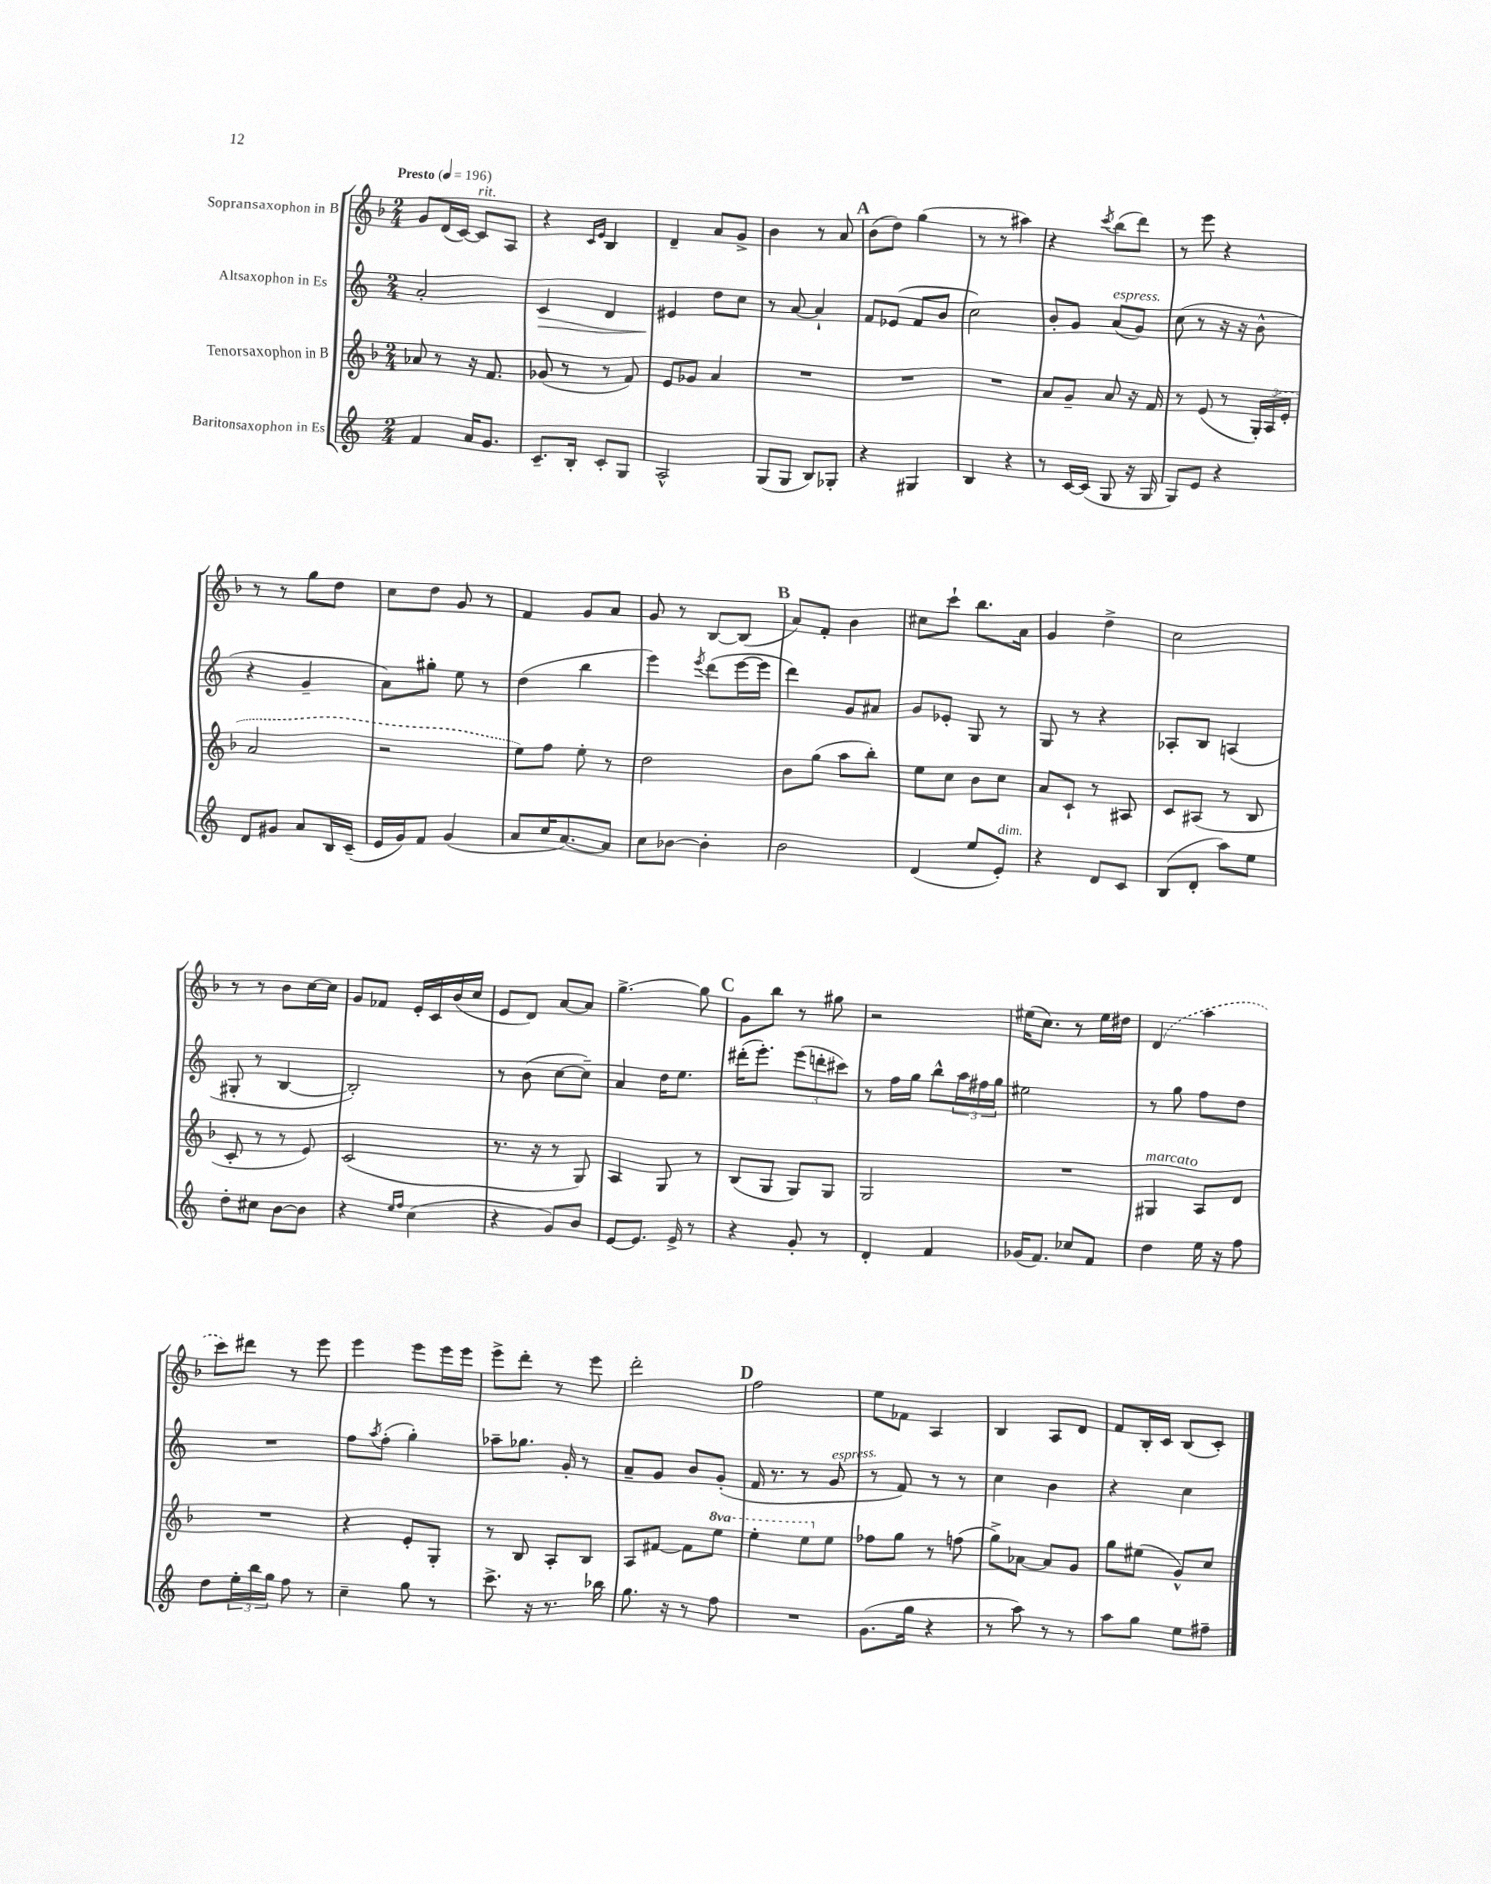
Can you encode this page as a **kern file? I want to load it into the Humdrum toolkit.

**kern	**kern	**kern	**dynam	**kern
*part4	*part3	*part2	*part2	*part1
*staff4	*staff3	*staff2	*staff2	*staff1
*I"Baritonsaxophon in Es	*I"Tenorsaxophon in B	*I"Altsaxophon in Es	*	*I"Sopransaxophon in B
*clefG2	*clefG2	*clefG2	*	*clefG2
*k[]	*k[b-]	*k[]	*	*k[b-]
*M2/4	*M2/4	*M2/4	*	*M2/4
*MM196	*MM196	*MM196	*	*MM196
=1	=1	=1	=1	=1
!	!	!	!	!LO:TX:a:B:t=Presto
4f/	8a-X/	2a'/	.	8g/L
.	8r	.	.	(16d/L
.	.	.	.	[16c/JJ)
!	!	!	!	!LO:TX:a:i:t=rit.
16a/KL	16r	.	.	8c/L]
8.g/J	8.f/	.	.	.
.	.	.	.	8A/J
=2	=2	=2	=2	=2
!	!	!	!LO:HP:b	!
8.c~/L	(8g-X/	4c/	>	4r
.	8r	.	.	.
16B'/Jk	.	.	.	.
.	.	.	.	16qqc/LL
.	.	.	.	16qqe/JJ
8c'/L	8r	4d/	.	4B-/
8G/J	8f/)	.	.	.
=3	=3	=3	=3	=3
2A^^/	8e/L	4e#X/	.	4d~/
.	8g-X/J	.	.	.
.	4a/	8dd\L	]	8a/L
.	.	8cc\J	.	8g^/J
=4	=4	=4	=4	=4
(8G/L	2r	8r	.	4b-\
8G/J	.	[8a/	.	.
8B/L)	.	4a`/]	.	8r
8G-X'/J	.	.	.	8a/
!!LO:REH:place=s1:t=A
=5	=5	=5	=5	=5
4r	2r	8f/L	.	(8b-\L
.	.	(8e-X/J	.	8dd\J)
4G#X/	.	8f/L	.	(4gg\
.	.	8b/J	.	.
=6	=6	=6	=6	=6
4B/	2r	2cc\)	.	8r
.	.	.	.	8r
4r	.	.	.	4aa#X\)
=7	=7	=7	=7	=7
8r	8a/L	8b'/L	.	4r
[16c/LL	8g~/J	8g/J	.	.
(16c/JJ]	.	.	.	.
.	.	.	.	8qccc/
!	!	!LO:TX:a:i:t=espress.	!	!
8G/	8a/	(8a/L	.	(8bb-\L
16r	16r	8g/J)	.	8ddd\J)
16G/	16f/	.	.	.
=8	=8	=8	=8	=8
8G/L)	8r	(8cc\	.	8r
8e/J	(8e/	8r	.	8eee\
4r	8r	16r	.	4r
.	.	16r	.	.
.	24G'/LL)	8b^^\	.	.
.	(24A/	.	.	.
.	24e'/JJ	.	.	.
!!LO:LB:g=z
=9	=9	=9	=9	=9
8d/L	2a/	4r	.	8r
8g#X/J	.	.	.	8r
8a/L	.	4g~/	.	8gg\L
16B/L	.	.	.	8dd\J
(16c~/JJ	.	.	.	.
=10	=10	=10	=10	=10
16e/LL	2r	8a\L)	.	8cc\L
16g/J)	.	.	.	.
8f/J	.	8gg#X'\J	.	8dd\J
(4g/	.	8ee\	.	8g/
.	.	8r	.	8r
=11	=11	=11	=11	=11
8a/L	8ee\L)	(4dd\	.	4f/
16cc/K	8ff\J	.	.	.
[8.a/)	.	.	.	.
.	8ee'\	4bb\	.	8g/L
8a/J]	8r	.	.	8a/J
=12	=12	=12	=12	=12
8cc\L	2dd\	4eee\)	.	8g/
[8b-X\J	.	.	.	8r
.	.	8qeee/	.	.
4b-'\]	.	(8ddd\L	.	[8B-/L
.	.	[16eee\L	.	(8B-/J]
.	.	16eee\JJ]	.	.
!!LO:REH:place=s1:t=B
=13	=13	=13	=13	=13
2b\	8b-\L	4ddd\)	.	8a/L)
.	(8gg\J	.	.	8f'/J
.	8aa\L	8g/L	.	4b-\
.	8bb-'\J)	8a#X/J	.	.
=14	=14	=14	=14	=14
(4d/	8ee\L	8g/L	.	8cc#X\L
.	8cc\J	8e-X'/J	.	8ccc`\J
8ee/L	8b-\L	8G/	.	8.bb-\L
!LO:TX:a:i:t=dim.	!	!	!	!
8e'/J)	8cc\J	8r	.	.
.	.	.	.	16a\Jk
=15	=15	=15	=15	=15
4r	8a/L	8G/	.	4g/
.	8c`/J	8r	.	.
8d/L	8r	4r	.	4dd^\
8c/J	8A#X/	.	.	.
=16	=16	=16	=16	=16
(8B/L	8c/L	8A-X'/L	.	2cc\
8d'/J	(8A#X/J	8B/J	.	.
8aa\L)	8r	(4An/	.	.
8ee\J	8B-/	.	.	.
!!LO:LB:g=z
=17	=17	=17	=17	=17
8dd'\L	8c'/	8G#X'/	.	8r
8cc#X\J	8r	8r	.	8r
[8b\L	8r	[4B/	.	8b-\L
8b\J]	8e/)	.	.	[16cc\L
.	.	.	.	16cc\JJ]
=18	=18	=18	=18	=18
4r	(2c/	2B'/])	.	8g/L
.	.	.	.	8f-X/J
16qqee/LL	.	.	.	.
16qqff/JJ	.	.	.	.
(4cc\	.	.	.	16e'/LL
.	.	.	.	16c/
.	.	.	.	(16b-/
.	.	.	.	16cc/JJ
=19	=19	=19	=19	=19
4r	8.r	8r	.	8e/L
.	.	(8b\	.	8d/J)
.	16r	.	.	.
8g/L)	8r	[8cc\L	.	[8a/L
8b/J	8G/)	8cc~\J])	.	8a/J]
=20	=20	=20	=20	=20
[8e/L	4A/	4a/	.	[4.gg^\
8.e/J]	.	.	.	.
.	8G/	16dd\KL	.	.
16e^/	.	8.ee\J	.	.
8r	8r	.	.	8gg\]
!!LO:REH:place=s1:t=C
=21	=21	=21	=21	=21
4r	(8B-/L	(16ddd#X'\KL	.	8g\L
.	.	8.eee'\J)	.	.
.	8G/J	.	.	8bb-\J
8g'/	8G/L)	(12eee\L	.	8r
.	.	12dddn'\	.	.
8r	8G/J	.	.	8gg#X\
.	.	12ccc#X\J)	.	.
=22	=22	=22	=22	=22
4d'/	2G/	8r	.	2r
.	.	16ff\LL	.	.
.	.	16gg\JJ	.	.
4f/	.	8bb^^\L	.	.
.	.	24aa\L	.	.
.	.	24ff#X\	.	.
.	.	24gg\JJ	.	.
=23	=23	=23	=23	=23
(16g-X/KL	2r	2ee#X\	.	(16ee#X\KL
8.f/J)	.	.	.	8.cc\J)
8cc-X/L	.	.	.	8r
8f/J	.	.	.	16ee#\LL
.	.	.	.	16dd#X\JJ
=24	=24	=24	=24	=24
!	!LO:TX:a:i:t=marcato	!	!	!
4dd\	4G#X/	8r	.	(4d/
.	.	8gg\	.	.
16ee\	8A/L	8ff\L	.	4aa\
16r	.	.	.	.
8ff\	8d/J	8dd\J	.	.
!!LO:LB:g=z
=25	=25	=25	=25	=25
8dd\L	2r	2r	.	8ccc\L)
24ee'\L	.	.	.	8ddd#X\J
24bb\	.	.	.	.
24gg\JJ	.	.	.	.
8ff\	.	.	.	8r
8r	.	.	.	8eee\
=26	=26	=26	=26	=26
4cc~\	4r	8ff\L	.	4eee\
.	.	8qaa/	.	.
.	.	(8ff'\J	.	.
8gg\	8e'/L	4gg'\)	.	8eee\L
8r	8G'/J	.	.	16eee\L
.	.	.	.	16eee\JJ
=27	=27	=27	=27	=27
8.ccc^\	8r	8aa-X~\L	.	8eee^\L
.	8B-/	8.gg-X\J	.	8ddd'\J
16r	.	.	.	.
8.r	8A'/L	.	.	8r
.	.	16g'/	.	.
.	8B-/J	8r	.	8eee\
16bb-X\	.	.	.	.
=28	=28	=28	=28	=28
8.gg\	8A/L	8a~/L	.	2ddd'\
.	[8f#X/J	8g/J	.	.
16r	.	.	.	.
8r	8f#\L]	8b/L	.	.
*	*8va	*	*	*
8ff\	8eee\J	(8g'/J	.	.
!!LO:REH:place=s1:t=D
=29	=29	=29	=29	=29
2r	4eee'\	16f/	.	2ff\
.	.	8.r	.	.
.	8eee\L	8r	.	.
*	*X8va	*	*	*
!	!	!LO:TX:a:i:t=espress.	!	!
.	8ee\J	8g/	.	.
=30	=30	=30	=30	=30
(8.g\L	8ff-X\L	8r	.	8ee\L
.	8gg\J	8f/)	.	8f-X\J
16gg\Jk	.	.	.	.
4r	8r	8r	.	4A/
.	(8ffn\	8r	.	.
=31	=31	=31	=31	=31
8r	8gg^\L)	4cc\	.	4B-/
8aa\)	[8a-X\J	.	.	.
8r	8a-/L]	4b\	.	8A/L
8r	8g/J	.	.	8d/J
=32	=32	=32	=32	=32
8aa\L	8gg\L	4r	.	8f/L
8gg\J	(8ee#X\J	.	.	16B-'/L
.	.	.	.	16c/JJ
8ee\L	8g^^/L)	4cc\	.	(8B-/L
8ff#X~\J	8cc/J	.	.	8c'/J)
==	==	==	==	==
*-	*-	*-	*-	*-
